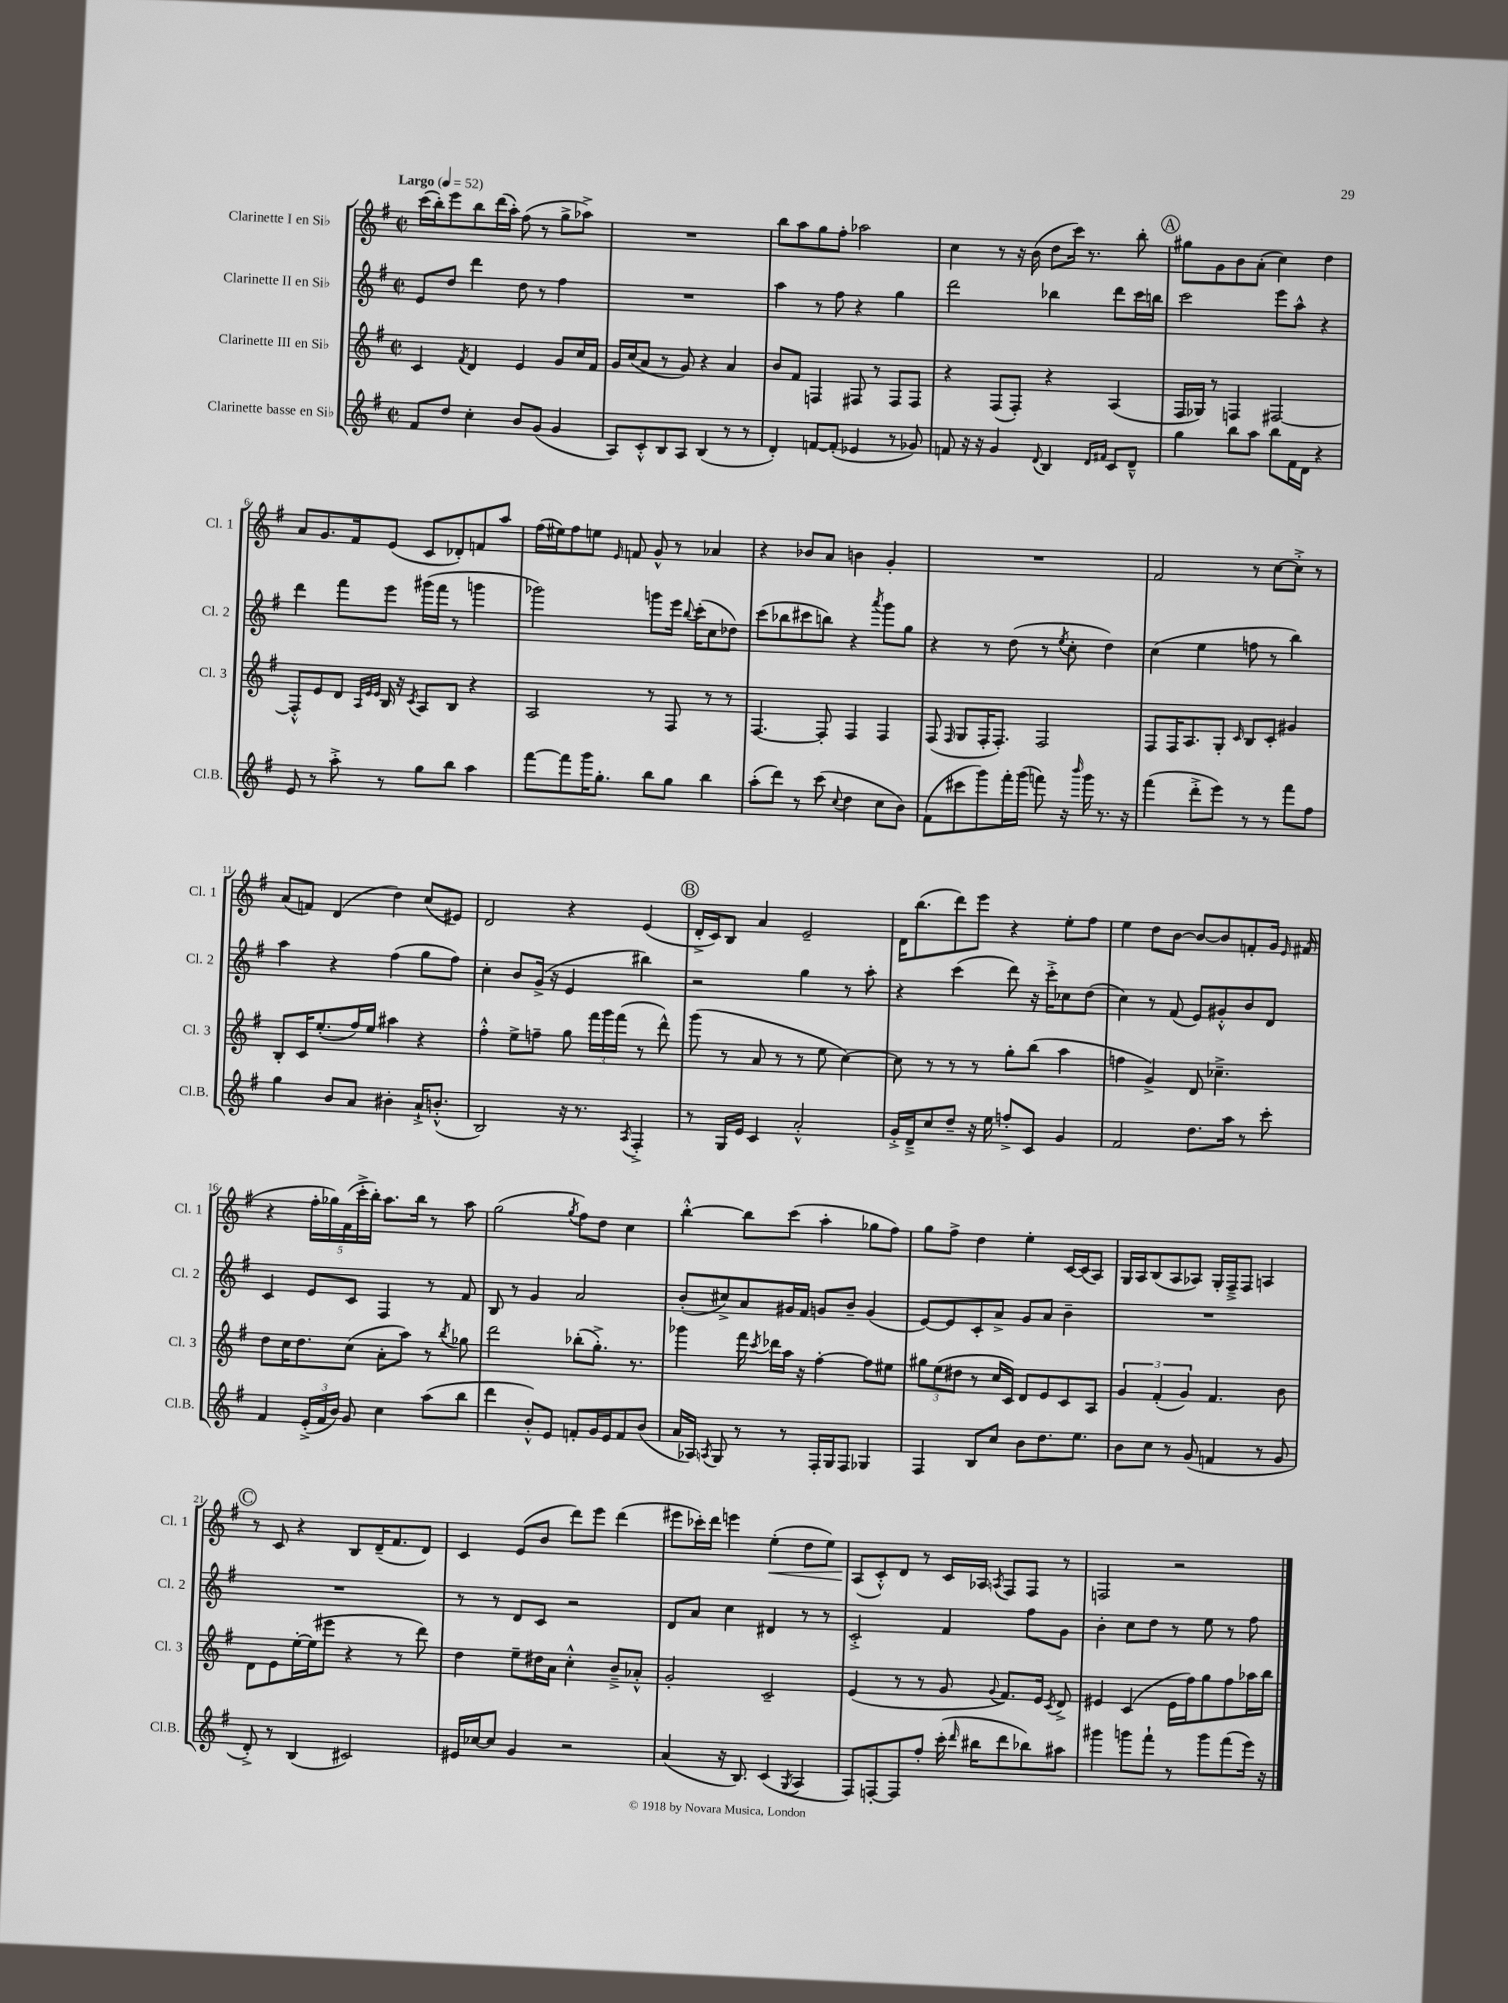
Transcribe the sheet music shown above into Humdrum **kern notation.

**kern	**kern	**kern	**kern	**dynam
*part4	*part3	*part2	*part1	*part1
*staff4	*staff3	*staff2	*staff1	*staff1
*I"Clarinette basse en Si♭	*I"Clarinette III en Si♭	*I"Clarinette II en Si♭	*I"Clarinette I en Si♭	*
*I'Cl.B.	*I'Cl. 3	*I'Cl. 2	*I'Cl. 1	*
*clefG2	*clefG2	*clefG2	*clefG2	*
*k[f#]	*k[f#]	*k[f#]	*k[f#]	*
*M2/2	*M2/2	*M2/2	*M2/2	*
*met(c|)	*met(c|)	*met(c|)	*met(c|)	*
*MM52	*MM52	*MM52	*MM52	*
=1	=1	=1	=1	=1
!	!	!	!LO:TX:a:B:t=Largo	!
8f#/L	4c/	8e/L	(16ccc\LL	.
.	.	.	16bb'\J)	.
8dd/J	.	8dd/J	8eee\	.
.	8qf#/	.	.	.
4cc'\	4d/	4ddd\	8bb\	.
.	.	.	(16ddd\L	.
.	.	.	16aa'\JJ)	.
8b/L	4e/	8dd\	(8ff#\	.
(8g/J	.	8r	8r	.
4g/	8g/L	4ff#\	8gg^\L	.
.	16cc/L	.	8aa-X^\J)	.
.	16f#/JJ	.	.	.
=2	=2	=2	=2	=2
8A/L)	16g/LL	1r	1r	.
.	(16cc/J	.	.	.
8c'^^/	8a/J	.	.	.
8B/	8r	.	.	.
8A/J	8g/)	.	.	.
(4B/	4r	.	.	.
8r	4a/	.	.	.
8r	.	.	.	.
=3	=3	=3	=3	=3
4d'/)	8b/L	4aa\	8bb\L	.
.	8f#/J	.	8aa\	.
[8fn/L	4Fn/	8r	8gg\	.
(8f'/J]	.	8ff#\	8ff#'\J	.
4e-X/	8F#X/	4r	2aa-X\	.
.	8r	.	.	.
8r	8F#/L	4gg\	.	.
8g-X/)	8F#/J	.	.	.
=4	=4	=4	=4	=4
8fn/	4r	2ddd\	4cc\	.
16r	.	.	.	.
16r	.	.	.	.
4g/	(8F#/L	.	8r	.
.	8F#'/J)	.	16r	.
.	.	.	(16b\	.
8qqd/	.	.	.	.
4B/	4r	4bb-X\	8dd\L	.
.	.	.	16ccc\Jk)	.
.	.	.	8.r	.
16qqd/LL	.	.	.	.
16qqf#X/JJ	.	.	.	.
8c/L	(4A/	8ddd\L	.	.
8d~^^/J	.	16ccc\L	8bb'\	.
.	.	16bbn\JJ	.	.
!!LO:REH:place=s1:t=A
=5	=5	=5	=5	=5
4gg\	16F#/LL	2ccc\	8gg#X\L	.
.	16G-X/JJ)	.	.	.
.	8r	.	8g\	.
8bb\L	4Fn/	.	8b\	.
8aa\J	.	.	(8a'\J	.
8bb\L	[2F#X/	8eee\L	4cc\)	.
16f#\L	.	8aa^^\J	.	.
16d\JJ	.	.	.	.
4r	.	4r	4dd\	.
!!LO:LB:g=z
=6	=6	=6	=6	=6
8e/	8F#'^^/L]	4ddd\	8a/L	.
8r	8e/	.	8.g/	.
8aa'^\	8d/J	8fff#\L	.	.
.	.	.	16f#/k	.
.	32qqA/LLL	.	.	.
.	32qqe/	.	.	.
.	32qqe/JJJ	.	.	.
8r	16B/	8eee\J	(8e/J	.
.	16r	.	.	.
.	8qc/	.	.	.
8gg\L	8A/L	(16ggg#X\LL	8c/L	.
.	.	16fff#\JJ	.	.
8bb\J	8B/J	8r	8d-X'/)	.
4aa\	4r	4gggn\	8fn/	.
.	.	.	8aa/J	.
=7	=7	=7	=7	=7
[8fff#\L	2A/	2ggg-X\)	(16ff#\LL	.
.	.	.	16ee#X\J)	.
8fff#\]	.	.	8ff#\	.
16ggg\K	.	.	8een\J	.
8.gg'\J	.	.	.	.
.	.	.	16qqe/	.
.	.	.	8fn/	.
8bb\L	8r	8gggn\L	8g^^/	.
8gg\J	8F#/	16eee\Jk	8r	.
.	.	8qqbb/	.	.
.	.	(16ccc'\KL	.	.
4bb\	8r	8cc\	4a-X/	.
.	8r	8dd-X\J)	.	.
=8	=8	=8	=8	=8
(8aa'\L	[4.F#/	(8ccc\L	4r	.
8ddd\J)	.	8bb-X\	.	.
8r	.	8ccc#X\	8b-X/L	.
(8ccc\	8F#'/]	8bbn\J)	8a/J	.
8qqcc/	.	.	.	.
4dd\	4F#/	4r	4bn\	.
.	.	8qaaa/	.	.
8cc\L	4F#/	8ggg\L	4g'/	.
8b\J)	.	8gg\J	.	.
=9	=9	=9	=9	=9
(8f#\L	(8F#/	4r	1r	.
.	16qqF#/	.	.	.
8ccc#X\	8G/L	.	.	.
8ggg\)	16F#'/K	8r	.	.
.	8.F#'/J)	.	.	.
16fff#'\L	.	(8dd\	.	.
(16ggg\JJ	.	.	.	.
8fffn\)	2F#/	8r	.	.
.	.	8qee/	.	.
16r	.	8cc'\	.	.
16qqbbb/	.	.	.	.
16ggg\	.	.	.	.
8.r	.	4dd\)	.	.
16r	.	.	.	.
=10	=10	=10	=10	=10
(4fff#\	8F#/L	(4cc\	2f#/	.
.	16F#/K	.	.	.
.	8.A/	.	.	.
8ddd'^\L	.	4ee\	.	.
8eee\J)	8G'/J	.	.	.
.	16qqc/	.	.	.
8r	8B/L	8ffn\	8r	.
8r	8c'/J	8r	[8cc\L	.
8fff#\L	4g#X/	4bb\)	8cc'^\J]	.
8ff#\J	.	.	8r	.
!!LO:LB:g=z
=11	=11	=11	=11	=11
4gg\	8B'/L	4aa\	(8a/L	.
.	16c/K	.	8fn/J)	.
.	(8.ee'/	.	.	.
8b/L	.	4r	(4d/	.
8a/J	16ff#/L)	.	.	.
.	16ee/JJ	.	.	.
4b#X'\	4aa#X\	(4ff#\	4dd\)	.
16a`^/KL	4r	8gg\L	(8cc/L	.
(8.bn'^^/J	.	.	.	.
.	.	8ff#\J)	8e#X/J)	.
=12	=12	=12	=12	=12
2B/)	4ff#'^^\	4cc'\	2d/	.
.	8ee^\L	8b/L	.	.
.	8ffn~\J	(16g^/Jk	.	.
.	.	16r	.	.
16r	8gg\	4e/	4r	.
8.r	.	.	.	.
.	24fff#\LL	.	.	.
.	24ggg\	.	.	.
.	(24fff#\JJ	.	.	.
8qA/	.	.	.	.
4F#'^/	8r	4bb#X\)	(4e/	.
.	8ddd^^\)	.	.	.
!!LO:REH:place=s1:t=B
=13	=13	=13	=13	=13
8r	(8ggg\	2r	16d'^/LL	.
.	.	.	16c/J)	.
16G/LL	8r	.	8B/J	.
16e/JJ	.	.	.	.
4c/	8a/	.	4a/	.
.	8r	.	.	.
2a'^^/	8r	4gg\	2e~/	.
.	8ee\	.	.	.
.	[4cc\)	8r	.	.
.	.	8aa'\	.	.
=14	=14	=14	=14	=14
16g'^/LL	8cc\]	4r	16d\KL	.
16d~^/J	.	.	(8.bb\	.
8cc/	8r	.	.	.
8dd~/J	8r	(4ccc\	8ddd\)	.
16r	8r	.	8eee\J	.
16ee\	.	.	.	.
8ffn'^/L	8gg'\L	8ddd\)	4r	.
8c/J	(8bb\J	16r	.	.
.	.	16ccc'^\KL	.	.
4g/	4aa\	8cc-X\	8ee'\L	.
.	.	(8dd\J	8ff#\J	.
=15	=15	=15	=15	=15
2f#/	4ffn\	4cc\)	4ee\	.
.	4g^/)	8r	8dd\L	.
.	.	(8f#/	[8b\J	.
8.dd\L	8d/	8e/L)	8b/L_	.
.	4.cc-X~^\	8g#X'^^/	8b/]	.
16aa\Jk	.	.	.	.
8r	.	8b/	8fn'/	.
8ccc'\	.	8d/J	16g/Jk	.
.	.	.	16qqe/	.
.	.	.	(16f#X/	.
!!LO:LB:g=z
=16	=16	=16	=16	=16
4f#/	8dd\L	4c/	4r	.
.	16cc\K	.	.	.
.	8.dd\	.	.	.
(24e'^/LL	.	8e/L	20ff#'\LL	.
24f#/	.	.	.	.
.	.	.	20gg-X\)	.
24b/JJ)	.	.	.	.
.	.	.	(20f#\	.
8g/	(8cc\J	8c/J	.	.
.	.	.	20ccc'^\	.
.	.	.	20bb'\JJ)	.
4cc\	8a'\L	4F#/	8.aa\L	.
.	8aa\J)	.	.	.
.	.	.	16bb\Jk	.
(8aa\L	8r	8r	8r	.
.	8qbb/	.	.	.
8bb\J	8gg-X\	8f#/	8aa\	.
=17	=17	=17	=17	=17
4ddd\	2ddd\	8B/	(2gg\	.
.	.	8r	.	.
8b'^^/L)	.	4g/	.	.
8e/J	.	.	.	.
.	.	.	8qgg/	.
8fn'/L	(8bb-X'\L	2a/	8ff#\L)	.
16g/L	8.gg'^\J)	.	8dd\J	.
16e/J	.	.	.	.
8f/	.	.	4cc\	.
.	8.r	.	.	.
(8b/J	.	.	.	.
=18	=18	=18	=18	=18
16a/LL	4ggg-X\	(8b'/L	[4bb'^^\	.
16A-X/JJ)	.	.	.	.
8qAn/	.	.	.	.
8G/	.	8cc#X^/)	.	.
8r	16fff#\	8a/	8bb\L]	.
.	8qccc/	.	.	.
.	16ddd-X\LL	.	.	.
8r	16aa\JJ	16g#X/L	(8ccc\J	.
.	16r	16f#/JJ	.	.
16F#'/LL	[4ff#'\	8gn/L	4aa'\	.
16G/J	.	.	.	.
8F#/J	.	8b~/J	.	.
4G-X/	8ff#\L]	(4g/	8gg-X\L	.
.	8ee#X\J	.	8ff#\J)	.
=19	=19	=19	=19	=19
4F#/	12gg#X\L	[8e/L)	8gg\L	.
.	(12ee\	.	.	.
.	.	8e/]	8ff#^\J	.
.	12dd#X\J	.	.	.
8B/L	8r	8c'/	4dd\	.
8cc/J	16cc/LL	8a^/J	.	.
.	16c/JJ)	.	.	.
8b\L	8d/L	8g/L	4ee'\	.
8.dd\	8e/	8a/J	.	.
.	8c/	4b~\	[16c/LL	.
8.ee\J	.	.	(16c/J]	.
.	8A/J	.	8A/J)	.
=20	=20	=20	=20	=20
8b\L	6g/	1r	16G/LL	.
.	.	.	16A/J	.
8cc\J	.	.	(8B/	.
.	(6f#'/	.	.	.
8r	.	.	8A/	.
.	6g/)	.	.	.
(8g/	.	.	8A-X/J)	.
4fn/	4.f#/	.	16G'/LL	.
.	.	.	16F#~^/J	.
.	.	.	8F#/J	.
8r	.	.	4An/	.
8g/	8b\	.	.	.
!!LO:LB:g=z
!!LO:REH:place=s1:t=C
=21	=21	=21	=21	=21
8d'^/)	8d\L	1r	8r	.
8r	8e\	.	8c/	.
(4B/	[16ee'\L	.	4r	.
.	(16ee\J]	.	.	.
.	8eee#X\J	.	.	.
2c#X/)	4r	.	8B/L	.
.	.	.	(16d~/K	.
.	.	.	8.f#/	.
.	8r	.	.	.
.	8ddd\)	.	8d/J)	.
=22	=22	=22	=22	=22
16e#X/LL	4dd\	8r	4c/	.
[16cc-X/J	.	.	.	.
8cc-/J]	.	8r	.	.
4g/	8ee~\L	8d/L	(8e/L	.
.	16dd#X\L	8c/J	8b/J	.
.	16a\JJ	.	.	.
2r	4cc'^^\	2r	8ddd\L)	.
.	.	.	8eee\J	.
.	8b~^/L	.	(4ddd\	.
.	8a-X'^^/J	.	.	.
=23	=23	=23	=23	=23
(4a/	2g'/	8d/L	8eee#X\L	.
.	.	8a/J	16ccc-X'\L)	.
.	.	.	16ddd\JJ	.
16r	.	4cc\	4eeen\	.
8.B/)	.	.	.	.
!	!	!	!	!LO:HP:b
(4c/	2c~/	4d#X/	(4ee'\	<
8qG/	.	.	.	.
4A/	.	8r	8dd\L	.
.	.	8r	8ee\J)	.
=24	=24	=24	=24	=24
8F#/L)	(4e/	2c'^/	(8A/L	.
[8Fn'/	.	.	8c'^^/)	[
8F/]	8r	.	8d/J	.
8ff#'/J	8r	.	8r	.
(16ccc'\	8g/	4f#/	16c/LL	.
16qqddd/	.	.	.	.
16bb#X\KL	.	.	16A-X/JJ	.
.	8qqg/	.	8qAn/	.
8ddd\	8.f#/L)	.	8F#/L	.
8bb-X\)	.	8ff#\L	8F#/J	.
.	16e/Jk	.	.	.
.	8qc/	.	.	.
8aa#X\J	8d^/	8g\J	8r	.
=25	=25	=25	=25	=25
4ggg#X\	4e#X/	4b'\	2Fn/	.
8gggn\L	(4c/	8cc\L	.	.
8fff#`\J	.	8dd\J	.	.
8r	16e#\LL	8r	2r	.
.	16ff#\J)	.	.	.
8ggg\L	8gg\	8ee\	.	.
(8fff#\	8ff#\	8r	.	.
16eee\Jk)	16aa-X\L	8ff#\	.	.
16r	16bb\JJ	.	.	.
==	==	==	==	==
*-	*-	*-	*-	*-
